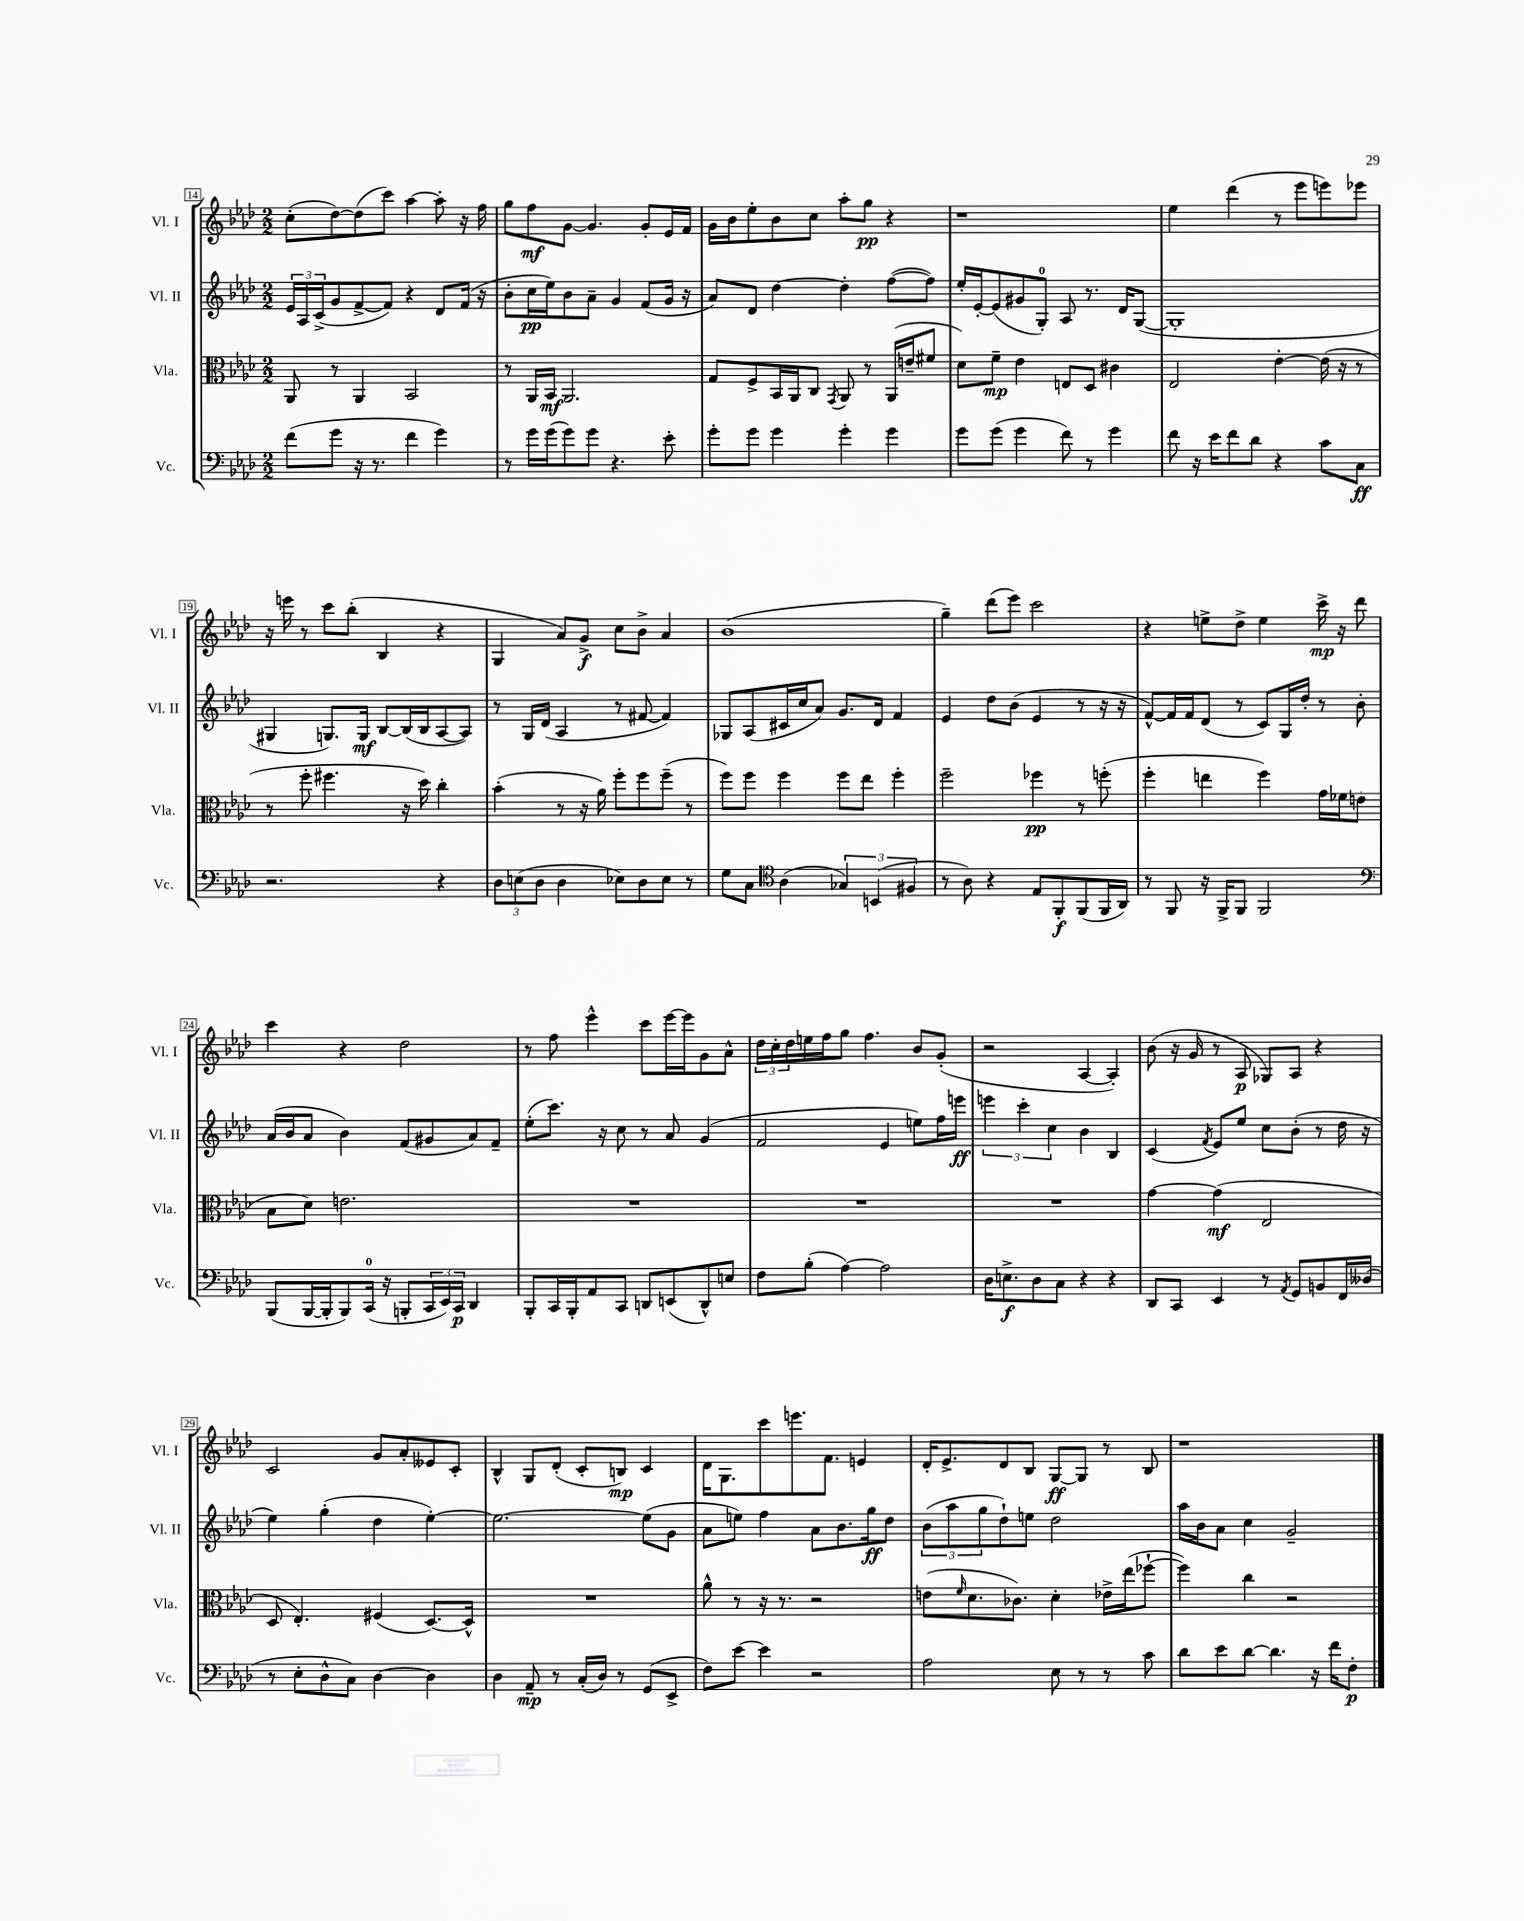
<<
\new StaffGroup <<
\new Staff = "s0" \with { instrumentName = "Vl. I" shortInstrumentName = "Vl. I" } {
    \clef treble \key aes \major \numericTimeSignature \time 2/2
    c''8-.( des''8~) des''8( c'''8) aes''4~ aes''8-. r16 f''16 |
    g''8 f''8\mf g'8~ g'4. g'8-. ees'16 f'16 |
    g'16 bes'16 ees''8-. bes'8 c''8 aes''8-. g''8\pp r4 |
    r1 |
    ees''4 des'''4( r8 ees'''8 e'''8) ees'''8 |
    r16 e'''16 r8 c'''8 bes''8-.( bes4 r4 |
    g4 aes'8) g'8->\f c''8 bes'8-> aes'4 |
    bes'1( |
    g''4--) des'''8( ees'''8) c'''2 |
    r4 e''8-> des''8-> e''4 c'''16->\mp r16 des'''8 |
    c'''4 r4 des''2 |
    r8 f''8 ees'''4-^ c'''8 ees'''16~ ees'''16 g'8 aes'8-^ |
    \tuplet 3/2 { des''16 c''16-. des''16 } e''16 f''16 g''8 f''4. bes'8 g'8-.( |
    r2 aes4~ aes4-.) |
    bes'8( r16 g'16 r8 aes8\p ges8) aes8 r4 |
    c'2 g'8 aes'8-. eeses'8 c'8-. |
    bes4-^ g8 des'8-.( c'8-. b8\mp) c'4 |
    des'16 g8. c'''8 e'''8. f'8. e'4 |
    des'16-. ees'8.-> des'8 bes8 g8~\ff g8 r8 bes8 |
    r1 \bar "|." |
}
\new Staff = "s1" \with { instrumentName = "Vl. II" shortInstrumentName = "Vl. II" } {
    \clef treble \key aes \major \numericTimeSignature \time 2/2
    \tuplet 3/2 { ees'16 aes16 c'16->( } g'8 f'8~-> f'8) r4 des'8 f'16( r16 |
    bes'8-. c''16\pp ees''16) bes'8 aes'8-- g'4 f'8( g'16 r16 |
    aes'8) des'8 des''4~ des''4-. f''8~( f''8) |
    ees''16-. ees'16~-. ees'8( gis'8 g8-0-.) aes8 r8. des'16 g8~( |
    g1-. |
    gis4 g8.) g16\mf bes8~ bes16( bes16 aes8~ aes8) |
    r8 g16 des'16( aes4 r8 fis'8~ fis'4) |
    ges8 aes8( cis'16 c''16 aes'8) g'8. des'16 f'4 |
    ees'4 des''8 bes'8( ees'4 r8 r16 r16 |
    f'8~-^) f'16 f'16 des'8( r8 c'8) g16 des''16-. r8 bes'8-. |
    aes'16( bes'16 aes'8 bes'4) f'8( gis'8 aes'8) f'8-- |
    ees''8-.( c'''8.) r16 c''8 r8 aes'8 g'4( |
    f'2 ees'4 e''8) f''16 e'''16\ff |
    \tuplet 3/2 { e'''4 c'''4-. c''4 } bes'4 bes4 |
    c'4( \acciaccatura { f'8 } ees'8) ees''8 c''8 bes'8-.( r8 des''16 r16 |
    ees''4) g''4-.( des''4 ees''4~-.) |
    ees''2.~ ees''8( g'8 |
    aes'8 e''8) f''4 aes'8 bes'8. g''16\ff des''8 |
    \tuplet 3/2 { bes'8( aes''8 g''8 } des''8-!) e''8 des''2 |
    aes''16 bes'16 aes'8 c''4 g'2-- \bar "|." |
}
\new Staff = "s2" \with { instrumentName = "Vla." shortInstrumentName = "Vla." } {
    \clef alto \key aes \major \numericTimeSignature \time 2/2
    aes,8 r8 aes,4 bes,2 |
    r8 aes,16 bes,16\mf aes,2. |
    g8 f8-> bes,16 aes,16 c8 \acciaccatura { g,8 } aes,8 r8 aes,16( e'16-- fis'8 |
    des'8) f'8--\mp ees'4 e8 des8 cis'4 |
    ees2 ees'4~-. ees'16( r16 r8 |
    r8 f''8-. fis''4. r16 des''16) c''4-. |
    bes'4-.( r8 r16 aes'16) f''8-. f''8 f''8--( r8 |
    f''8) f''8 f''4 f''8 ees''8 f''4-. |
    f''2-- fes''4\pp r8 f''8-.( |
    f''4-. e''4 f''4) g'16 fes'16 e'8( |
    bes8 des'8) e'2. |
    R1 |
    R1 |
    R1 |
    g'4~ g'4\mf( ees2 |
    des8 ees4.-.) fis4( des8.~) des16-^ |
    R1 |
    aes'8-^ r8 r16 r8. r2 |
    e'8( \grace { f'16 } des'8. ces'8.) des'4-. ees'16-> ees''16( fes''8~-! |
    fes''4) c''4 r2 \bar "|." |
}
\new Staff = "s3" \with { instrumentName = "Vc." shortInstrumentName = "Vc." } {
    \clef bass \key aes \major \numericTimeSignature \time 2/2
    f'8( g'8 r16 r8. f'4 g'4) |
    r8 g'16 g'16( g'8) g'8 r4. ees'8-. |
    g'8-. g'8 g'4 g'4-. g'4 |
    g'8 g'8( g'4 f'8) r8 g'4 |
    f'8 r16 ees'16 f'8 des'8 r4 c'8 c8\ff |
    r2. r4 |
    \tuplet 3/2 { des8 e8( des8 } des4 ees8) des8 ees8 r8 |
    g8 c8 \clef tenor aes4( \tuplet 3/2 { ges4) b,4( fis4 } |
    r8 aes8) r4 ees8 f,8-.\f f,8( f,16 aes,16) |
    r8 f,8 r16 f,16-> f,8 f,2 |
    \clef bass bes,,8( bes,,16~ bes,,16-. bes,,8) c,16-0( r16 b,,8-. \tuplet 3/2 { c,16 ees,16) c,16\p } des,4 |
    bes,,8-. c,16 bes,,16-. aes,8 c,8 d,8 e,8( d,8-^) e8 |
    f8 bes8-.( aes4~) aes2 |
    des16 e8.->\f des8 c8 r4 r4 |
    des,8 c,8 ees,4 r8 \acciaccatura { aes,8 } g,8 b,8 f,16 deses16( |
    r8 ees8-. des8-^ c8) des4~ des4 |
    des4 aes,8--\mp r8 c16-.( des16) r8 g,8( ees,8-> |
    f8) ees'8~ ees'4 r2 |
    aes2 ees8 r8 r8 c'8 |
    des'8 ees'8 des'8~ des'4. r16 f'16 f8-.\p \bar "|." |
}
>>
>>
\layout { \context { \Score currentBarNumber = #14 \override BarNumber.stencil = #(make-stencil-boxer 0.1 0.3 ly:text-interface::print) } }
